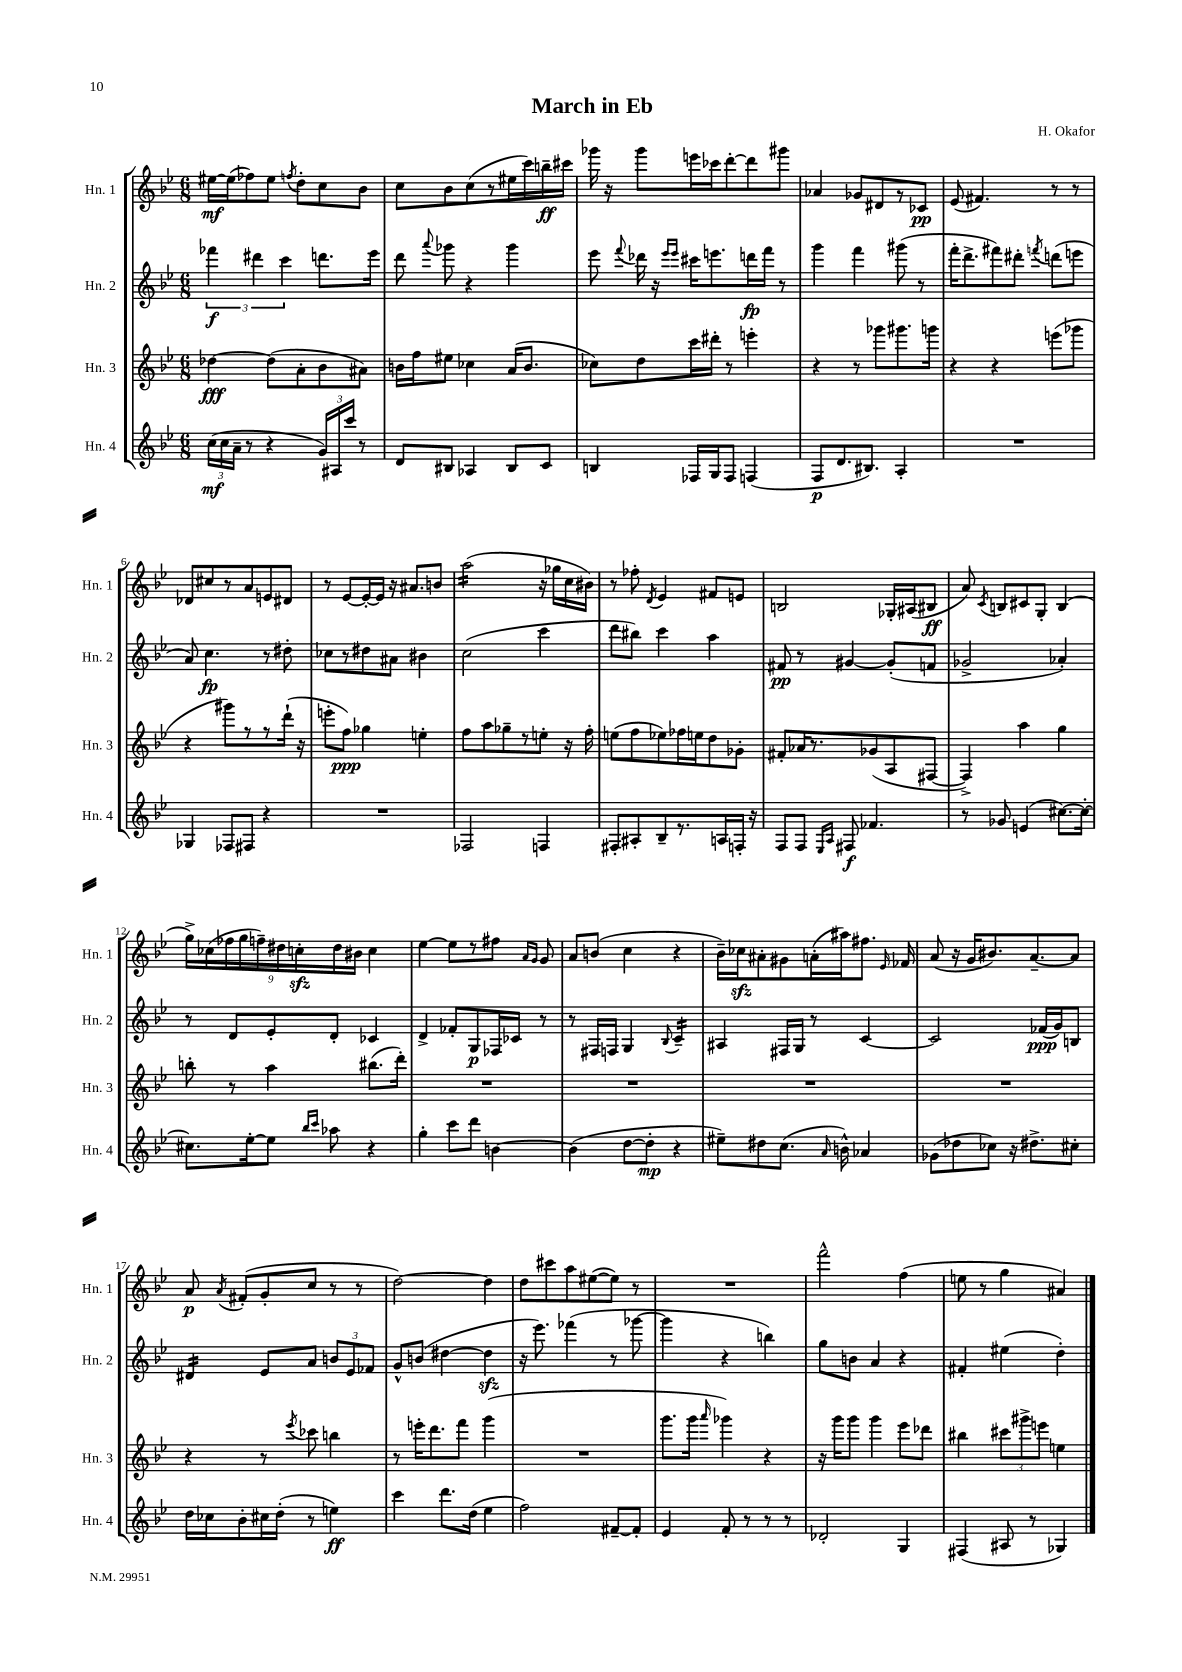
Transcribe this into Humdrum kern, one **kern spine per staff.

**kern	**kern	**kern	**kern
*staff4	*staff3	*staff2	*staff1
*clefG2	*clefG2	*clefG2	*clefG2
*k[b-e-]	*k[b-e-]	*k[b-e-]	*k[b-e-]
*M6/8	*M6/8	*M6/8	*M6/8
(24cc	[4dd-	6fff-	[16ee#
24cc	.	.	.
.	.	.	(16ee#]
24a~	.	.	.
8r	.	.	8ff-)
.	.	6ddd#	.
4r	(8dd-]	.	8ee#
.	.	6ccc	.
.	.	.	8qff
.	8a'	.	8dd'
24g)	8b-	8.ddd	8cc
24A#	.	.	.
24ccc	.	.	.
8r	8a#)	.	8b-
.	.	16eee-	.
=	=	=	=
8d	16b	8ddd	8cc
.	16ff	.	.
.	.	8qqaaa	.
8B#	8ee#	8ggg-	8b-
4A-	4cc-	4r	(8cc
.	.	.	8r
8B#	(16a	4ggg-	16ee#
.	8.b	.	16ccc)
8c	.	.	16bb~
.	.	.	16ccc#
=	=	=	=
4B	8cc-)	8eee-	16ggg-
.	.	.	16r
.	.	8qqfff	.
.	8dd	16ddd-	8ggg-
.	.	16r	.
.	.	16qqeee-	.
.	.	16qqeee-	.
16F-	16ccc	16ccc#	16eee
16G	16ddd#'	8.eee	16ccc-
8F-	8r	.	[8ddd'
(4F	4eee'	16ddd	8ddd]
.	.	16fff	.
.	.	8r	8ggg#
=	=	=	=
8F	4r	4ggg	4a-
8.d	.	.	.
.	8r	4fff	8g-
8.B#)	.	.	.
.	8ggg-	.	8d#
4A'	8.ggg#	(8ggg#	8r
.	.	8r	8c-
.	16ggg	.	.
=	=	=	=
2.r	4r	16fff'	(8e-
.	.	8.ddd^	.
.	.	.	4.f#)
.	4r	8fff#)	.
.	.	8ddd#'	.
.	.	8qfff	.
.	(8eee	(8ddd	8r
.	8ggg-	8eee	8r
=	=	=	=
4G-	4r	8a)	8d-
.	.	4.cc	8cc#
8F-	8ggg#)	.	8r
8F#	8r	.	8a
4r	8r	8r	8e
.	(16ddd`	8dd#'	8d#
.	16r	.	.
=	=	=	=
2.r	8eee'	8cc-	8r
.	8ff)	8r	[8e-
.	4gg-	8dd#	16e-'_
.	.	.	16e-]
.	.	8a#	16r
.	.	.	8.a#
.	4ee'	4b#	.
.	.	.	8b
=	=	=	=
2F-	8ff	(2cc	(2aa
.	8aa	.	.
.	8gg-~	.	.
.	8r	.	.
4F	8ee'	4ccc	16r
.	.	.	16gg-
.	16r	.	16cc
.	16ff'	.	16b#)
=	=	=	=
8F#'	(8ee	8ddd	8r
8A#'	8ff	8bb#)	8ff-'
.	.	.	8qd
8B-~	8ee-)	4ccc	4e-
8.r	16ff-	.	.
.	16ee	.	.
.	8dd	4aa	8f#
16A	.	.	.
16F'	8g-'	.	8e
16r	.	.	.
=	=	=	=
8F	8f#'	8f#	2B
8F	16a-	8r	.
.	8.r	.	.
16qqE-	.	.	.
16qqA	.	.	.
8F#	.	[4g#	.
4.f-	(8g-	.	.
.	8A	(8g#']	16G-'
.	.	.	(16A#
.	[8F#	8f	8B#
=	=	=	=
8r	4F#^])	2g-^	8a)
.	.	.	8qc
8g-	.	.	8B
(4e	4aa	.	8c#
.	.	.	8G'
[8.cc#)	4gg	4a-')	(4B
16cc#'_	.	.	.
=	=	=	=
8.cc#]	8bb'	8r	18gg^)
.	.	.	(18cc-
.	.	.	18ff-
.	8r	8d	.
.	.	.	18gg
[16ee-'	.	.	.
.	.	.	18ff~)
8ee-]	4aa	8e-'	.
.	.	.	18dd#
.	.	.	18cc'
16qqbb-	.	.	.
16qqccc	.	.	.
8aa-	.	8d'	.
.	.	.	18dd#
.	.	.	18b#
4r	(8.bb#	4c-	4cc
.	16ddd')	.	.
=	=	=	=
4gg'	2.r	4d^	[4ee-
8ccc	.	8f-'	8ee-]
8ddd	.	8G	8r
[4b	.	16F-	8ff#
.	.	16c-	.
.	.	.	16qqa
.	.	.	16qqg
.	.	8r	8g
=	=	=	=
(4b]	2.r	8r	8a
.	.	16F#	(8b
.	.	16F	.
[8dd	.	4G	4cc
8dd']	.	.	.
.	.	8qqB-	.
4r	.	4c~	4r
=	=	=	=
8ee#~)	2.r	4A#	16b-~)
.	.	.	16cc-
8dd#	.	.	8a#'
(8.cc	.	16F#	8g#
.	.	16G	.
.	.	8r	(16a'
16qqa	.	.	.
16b^^)	.	.	16aa#)
4a-	.	[4c	8.ff#
.	.	.	16qqe-
.	.	.	16f-
=	=	=	=
(8g-	2.r	2c]	(8a
8dd-	.	.	16r
.	.	.	16g
8cc-)	.	.	8.b#)
16r	.	.	.
8.dd#^	.	.	[8.a~
.	.	(16f-	.
.	.	16g)	.
8cc#'	.	8B	8a]
=	=	=	=
16dd	4r	4d#	8a
16cc-	.	.	.
.	.	.	8qa
8b-'	.	.	(8f#'
16cc#	8r	8e-	8g'
(16dd'	.	.	.
.	8qeee-	.	.
8r	8ccc-	8a	8cc
4ee)	4bb	12b	8r
.	.	12e-	.
.	.	.	8r
.	.	12f-	.
=	=	=	=
4ccc	8r	8g^^	[2dd)
.	16eee'	(8b	.
.	8.ddd	.	.
8.ddd	.	[4dd#	.
.	8fff	.	.
(16dd	.	.	.
4ee-	(4ggg	4dd#]	4dd]
=	=	=	=
2ff)	2.r	16r	8dd
.	.	8.eee-)	.
.	.	.	8ccc#
.	.	(4fff-	8aa
.	.	.	([8ee#
[8f#~	.	8r	8ee#])
8f#']	.	[8ggg-	8r
=	=	=	=
4e-	8.ggg	4ggg-]	2.r
.	16ggg	.	.
.	16qqaaa	.	.
8f'	4ggg-)	4r	.
8r	.	.	.
8r	4r	4bb)	.
8r	.	.	.
=	=	=	=
2d-'	16r	8gg	2fff^^
.	16ggg	.	.
.	8ggg	8b	.
.	4ggg	4a	.
4G	8eee-	4r	(4ff
.	8ddd-	.	.
=	=	=	=
(4F#	4bb#	4f#'	8ee
.	.	.	8r
8A#	12ccc#	(4ee#	4gg
.	12ggg#^	.	.
8r	.	.	.
.	12eee	.	.
4G-)	4ee	4dd')	4a#)
==	==	==	==
*-	*-	*-	*-
